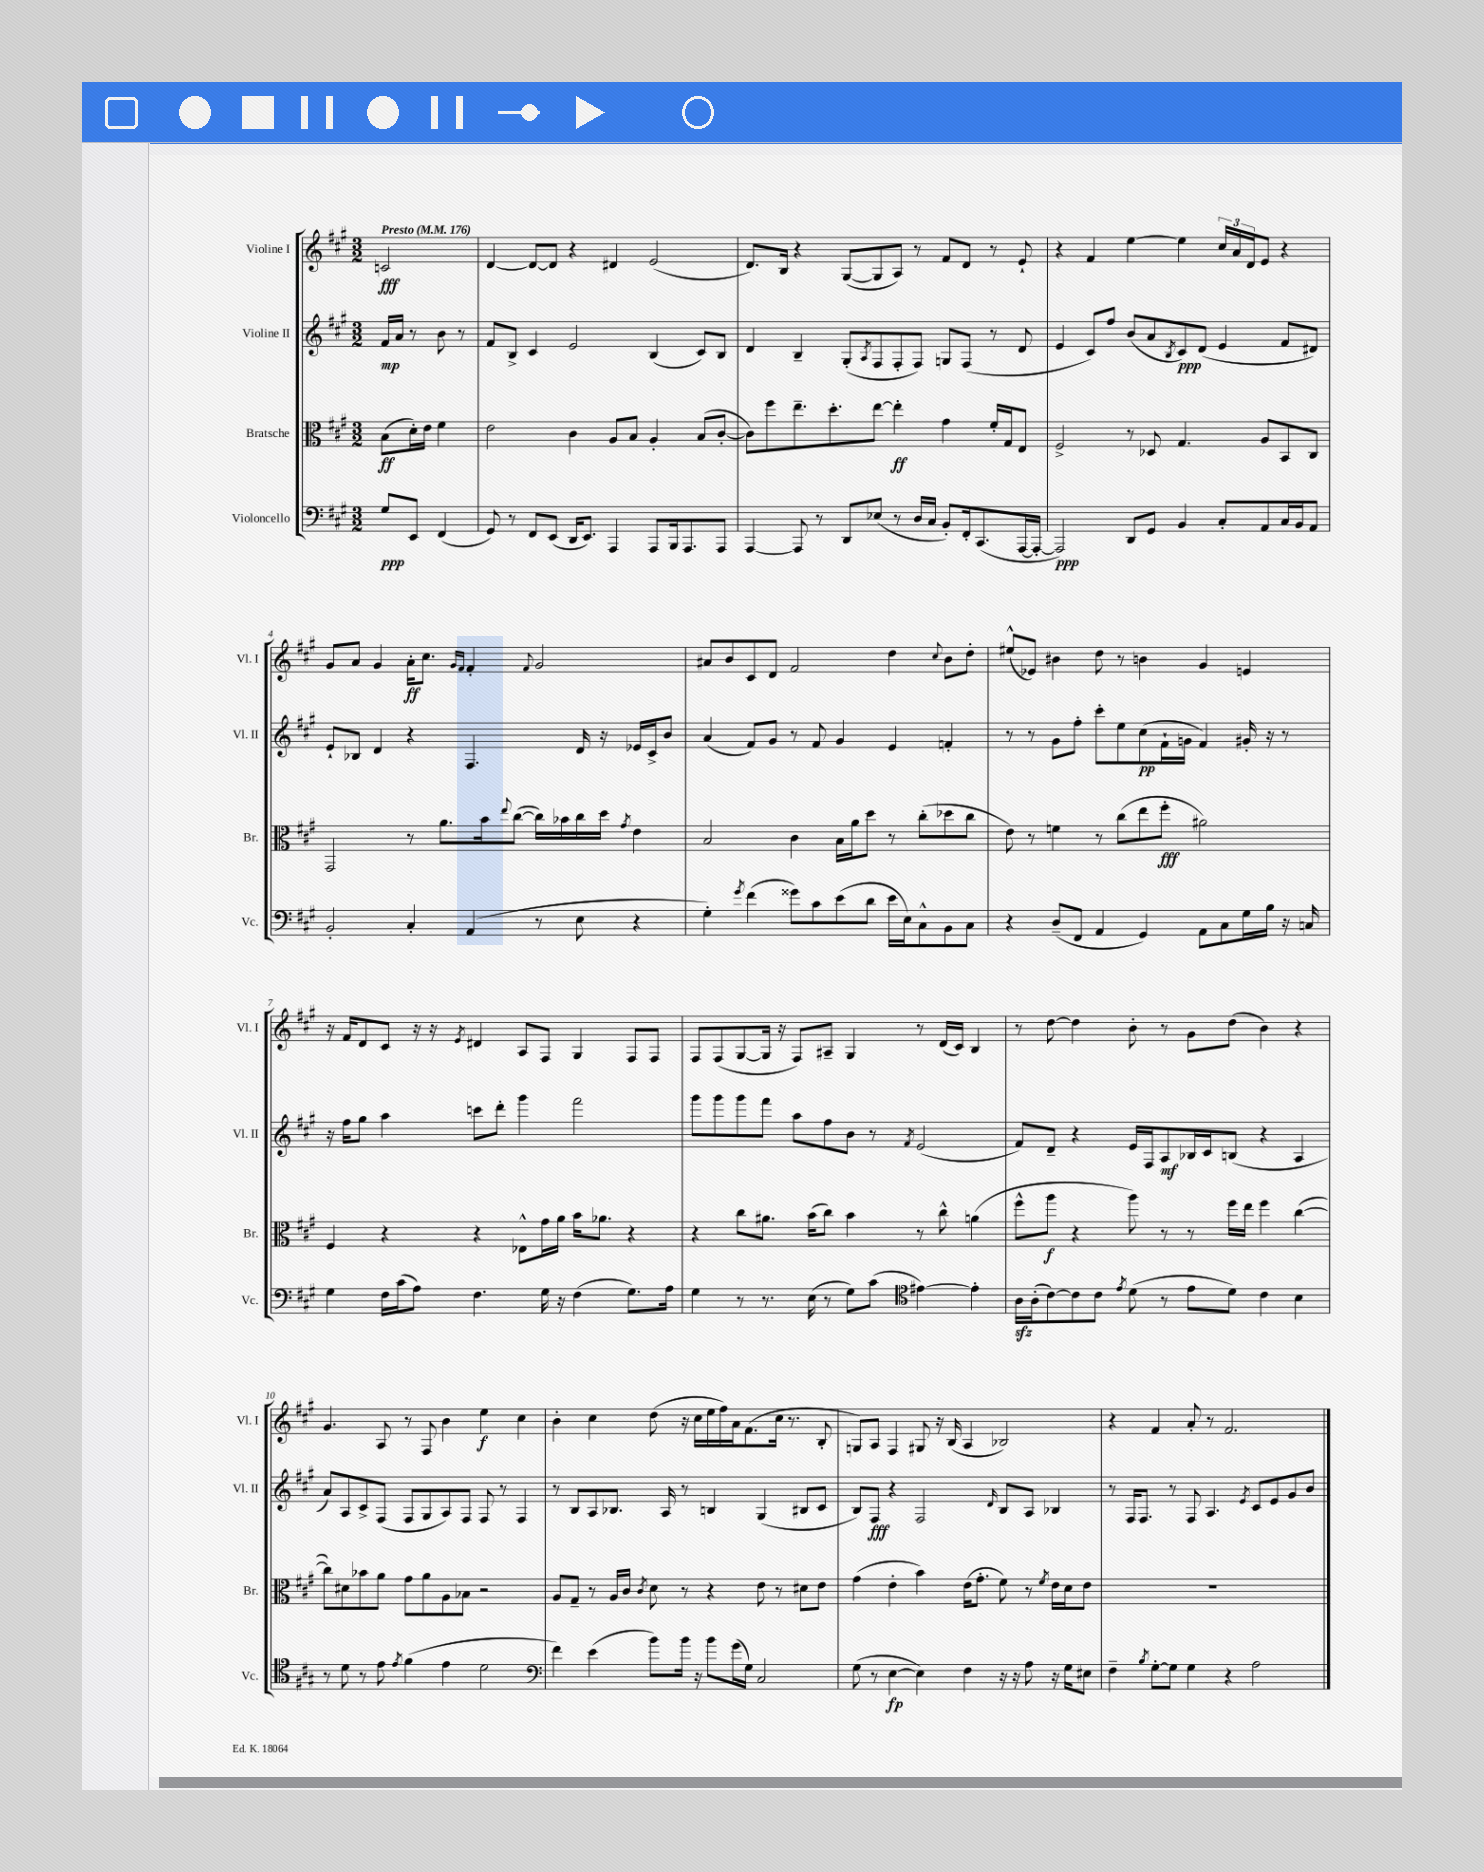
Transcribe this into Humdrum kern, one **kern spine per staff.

**kern	**kern	**kern	**kern
*staff4	*staff3	*staff2	*staff1
*clefF4	*clefC3	*clefG2	*clefG2
*k[f#c#g#]	*k[f#c#g#]	*k[f#c#g#]	*k[f#c#g#]
*M3/2	*M3/2	*M3/2	*M3/2
*MM176	*MM176	*MM176	*MM176
8G#	(8B	16f#	2c
.	.	16a	.
8EE	16d')	8r	.
.	16e	.	.
(4FF#	4f#	8b	.
.	.	8r	.
=	=	=	=
8GG#)	2e	8f#	[4d
8r	.	8B^	.
8FF#	.	4c#	8d_
(8EE	.	.	8d]
16DD	4c#	2e	4r
8.EE)	.	.	.
4AAA	8A	.	4d#
.	8B	.	.
8AAA	4A'	(4B	(2e
16BBB	.	.	.
8.AAA	.	.	.
.	(8B	8c#)	.
8AAA	[8c#'	8B	.
=	=	=	=
[4AAA	8c#])	4d	8.d)
.	8ff#	.	.
.	.	.	16B
8AAA]	8.ee~	4B~	4r
8r	.	.	.
.	8.dd'	.	.
8DD	.	(8G#'	([8G#
.	.	8qA	.
(8E-	[8ee	8F#	8G#]
8r	4ee']	8F#'	8A)
16D	.	8F#)	8r
16C#	.	.	.
8BB')	4g#	8G	8f#
16FF#'	.	(8F#	8d
(8.CC#	.	.	.
.	16f#'	8r	8r
.	16G#	.	.
[16AAA	8E	8d	8e`
16AAA'_	.	.	.
=	=	=	=
2AAA])	2F#^	4e	4r
.	.	8c#)	4f#
.	.	8ff#	.
8DD	8r	(8b	[4ee
8GG#	8D-	8a	.
.	.	8qB	.
4BB	4.G#	8c#)	4ee]
.	.	(8d	.
8C#'	.	4e	24cc#
.	.	.	24a
.	.	.	24d
8AA	8A	.	8e
16C#	8BB	8f#	4r
16BB	.	.	.
8AA	8C#	8d#)	.
=	=	=	=
2BB'	2GG#	8e`	8g#
.	.	8B-	8a
.	.	4d	4g#
4C#'	8r	4r	16a'
.	.	.	8.cc#
.	8.a	.	.
.	.	.	16qqg#
.	.	.	16qqf#
(4AA	.	4.F#	4f#'
.	16b	.	.
.	8qqee	.	.
.	([8cc#	.	.
.	.	.	8qqf#
8r	16cc#])	.	2g#
.	16b-	.	.
8E	16cc#	16d	.
.	16dd	16r	.
.	8qg#	.	.
4r	4e	16e-	.
.	.	16c#^	.
.	.	8b	.
=	=	=	=
4G#')	2B	(4a	8a#
.	.	.	8b
8qg#	.	.	.
(4f#	.	8f#)	8c#
.	.	8g#	8d
8g##)	4c#	8r	2f#
8c#	.	8f#	.
(8e	16B	4g#	.
.	16a	.	.
8d	8dd	.	.
16e	8r	4e	4dd
16E)	.	.	.
8C#^^	(8cc#'	.	.
.	.	.	8qqcc#
8BB	8dd-	4f'	8b
8C#	8cc#	.	8dd'
=	=	=	=
4r	8e)	8r	(8ee#^^
.	8r	8r	8e-)
(8D~	4f	8g#	4b#
8FF#	.	8ff#'	.
4AA	8r	8ccc#'	8dd
.	(8cc#	8ee	8r
4GG#)	8ee	(8cc#	4b
.	8ff#'	16f#`	.
.	.	16g	.
8AA	2a#)	4f#)	4g#
8C#	.	.	.
16G#	.	16g#'	4e
16B	.	16r	.
16r	.	8r	.
16C	.	.	.
=	=	=	=
4G#	4F#	16r	16r
.	.	16ff#	16f#
.	.	8gg#	8d
16F#	4r	4aa	8c#
(16c#	.	.	.
8A)	.	.	16r
.	.	.	16r
.	.	.	8qe
4.F#	4r	8ccc	4d#
.	.	8ddd'	.
.	8E-^^	4ggg#	8A
16G#	16g#	.	8F#
16r	16a	.	.
(4F#	16b	2fff#	4G#
.	8.a-	.	.
8.G#)	4r	.	8F#
.	.	.	8F#
16A	.	.	.
=	=	=	=
4G#	4r	8ggg#	8F#
.	.	8ggg#	(8F#
8r	8cc#	8ggg#	[8G#
8.r	8.a#	8fff#	16G#]
.	.	.	16r
.	.	8aa	8F#)
(16E	(16b	.	.
8r	8cc#)	8ff#	8A#~
8G#)	4b	8b	4G#
(8c#	.	8r	.
*clefC4	*	*	*
.	.	8qf#	.
[4e#)	8r	(2e	8r
.	8cc#^^	.	(16d
.	.	.	16c#)
4e#']	(4a	.	4B
=	=	=	=
16A	8ff#^^	8f#)	8r
(16A'	.	.	.
[8c#)	8aa	8d~	[8dd
8c#]	4r	4r	4dd]
8c#	.	.	.
8qe	.	.	.
(8d	8aa)	16e	8b'
.	.	16F#	.
8r	8r	8A	8r
8e	8r	16B-	8g#
.	.	16c#	.
8d)	16ff#	(8B	(8dd
.	16ee	.	.
4c#	4ff#	4r	4b)
4B	([4cc#	4A	4r
=	=	=	=
8r	8cc#])	8a)	4.g#
8d	8d#	8A	.
8r	8b-	8c#^	.
8e	8a	(8F#	8A
8qe	.	.	.
(4f#	8g#	8F#	8r
.	8a	8G#	8F#
4e	8A	8A)	4b
.	8B-	8F#	.
2d	2r	8F#	4ee
.	.	8r	.
.	.	4F#	4cc#
=	=	=	=
*clefF4	*	*	*
4f#)	8A	8r	4b'
.	8G#~	8B	.
(4e	8r	8A	4cc#
.	16A	8.B-	.
.	16c#	.	.
.	8qc#	.	.
8b)	8d	.	(8dd
.	.	16A	.
16b	8r	8r	16r
16r	.	.	16cc#
8b	4r	4B	16ee
.	.	.	16ff#)
(16g#	.	.	16a
16G#)	.	.	(8.f#
2C#	8e	(4G#	.
.	8r	.	16cc#
.	.	.	8.r
.	8d#	8B#	.
.	8e	8c#	8B'
=	=	=	=
(8G#	(4g#	8B)	8G)
8r	.	8F#	8A
[4E	4e'	4r	4F#
4E])	4b)	2F#	8G#
.	.	.	16r
.	.	.	(16B
4F#	(16e	.	4A
.	8.g#'	.	.
.	.	16qqd	.
16r	8f#)	8B	2B-)
16r	.	.	.
8A	8r	8A	.
.	8qf#	.	.
16r	16e	4B-	.
16G#	16d	.	.
8E#	8e	.	.
=	=	=	=
4F#~	1.r	8r	4r
.	.	16F#	.
.	.	8.F#	.
8qB	.	.	.
[8G#'	.	.	4f#
8G#]	.	8r	.
4G#	.	8F#	8a'
.	.	4.A	8r
4r	.	.	2.f#
.	.	8qe	.
2A	.	8c#	.
.	.	8e	.
.	.	8g#	.
.	.	8b	.
==	==	==	==
*-	*-	*-	*-
